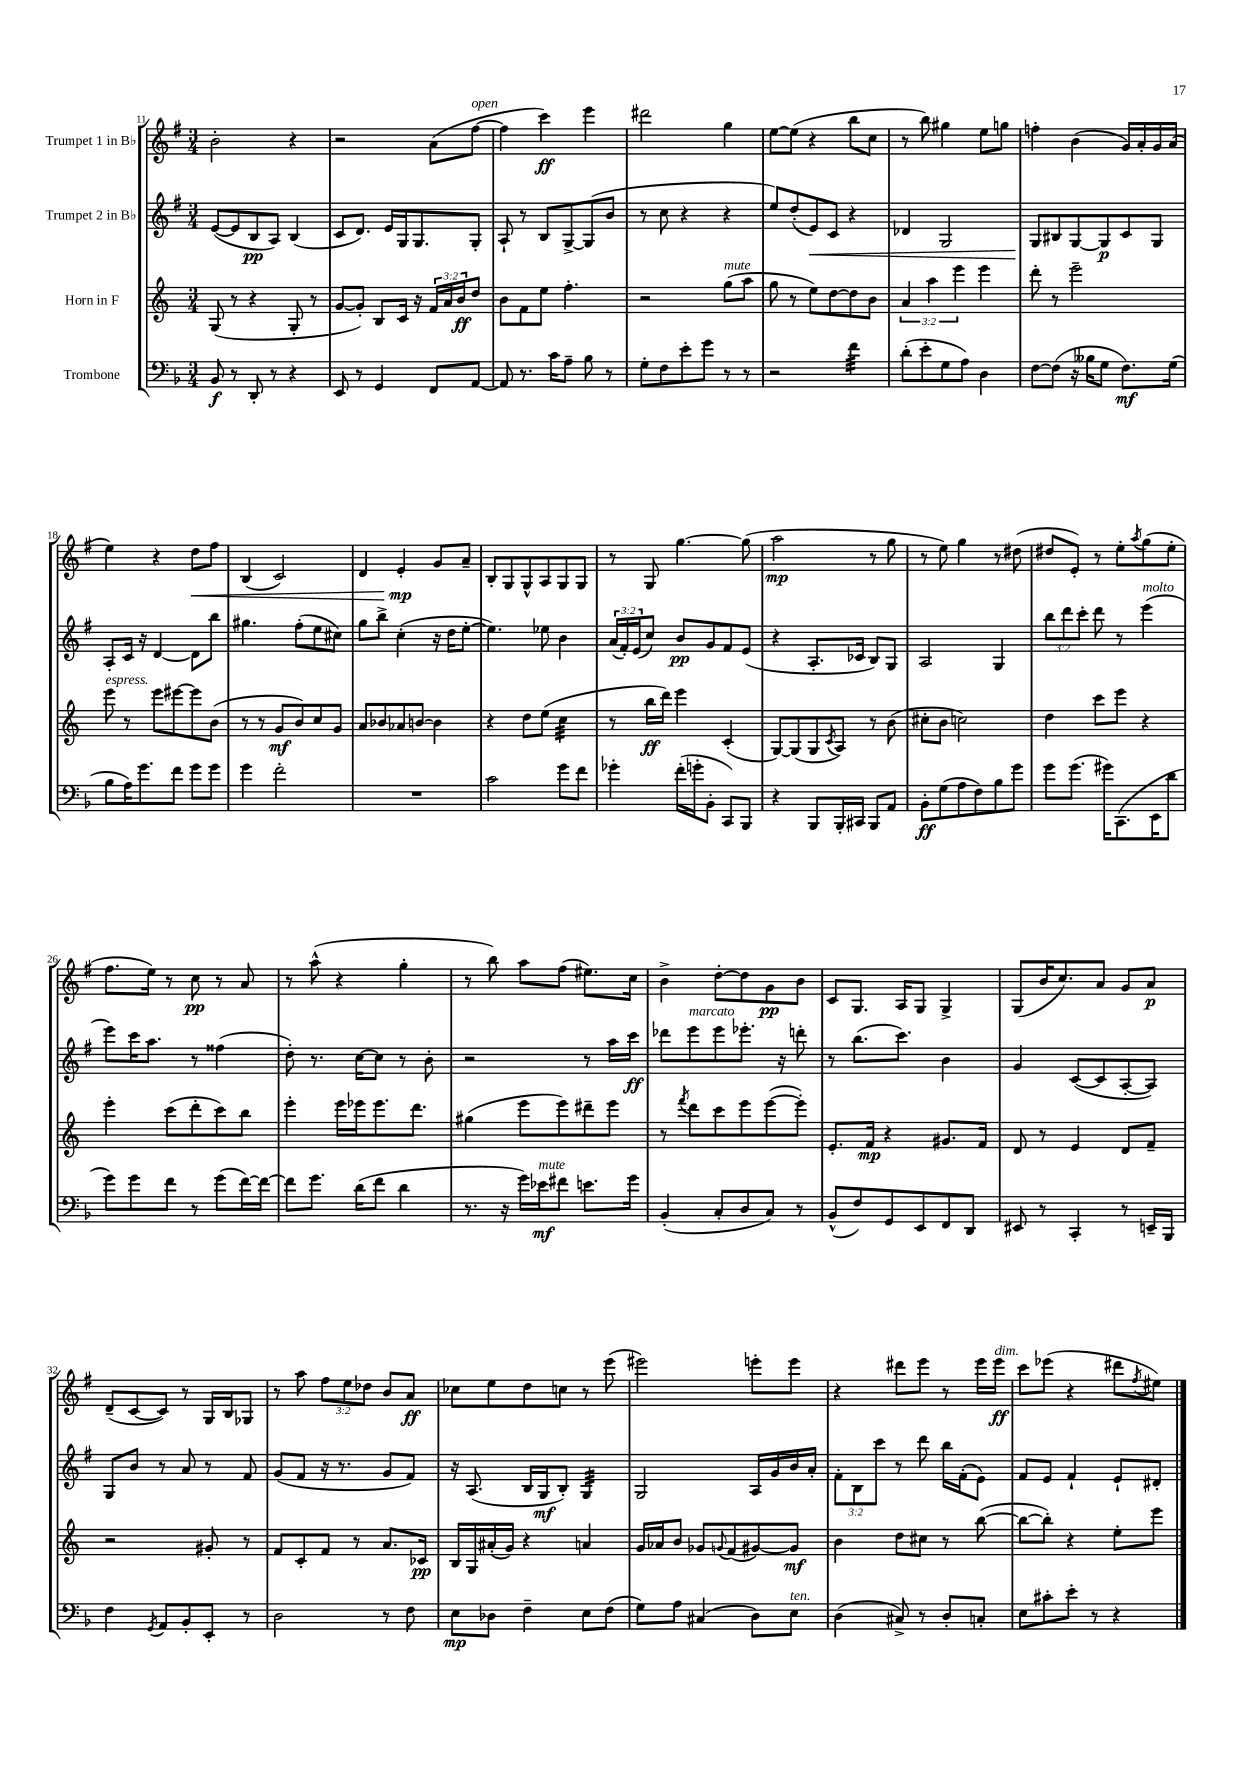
<<
\new StaffGroup <<
\new Staff = "s0" \with { instrumentName = "Trumpet 1 in Bb" } {
    \clef treble \key g \major \numericTimeSignature \time 3/4 \override Staff.TupletNumber.text = #tuplet-number::calc-fraction-text
    b'2-. r4 |
    r2 a'8( fis''8~^\markup { \italic "open" } |
    fis''4 c'''4\ff) e'''4 |
    dis'''2 g''4 |
    e''8~ e''8( r4 b''8 c''8 |
    r8 b''8) gis''4 e''8 g''8 |
    f''4-. b'4( g'16) a'16-. g'16 a'16( |
    e''4) r4 d''8\< fis''8 |
    b4( c'2) |
    d'4 e'4-.\mp\! g'8 a'8-- |
    b8-. g8 g8-^ a8 g8 g8 |
    r8 g8 g''4.~ g''8( |
    a''2\mp r8 g''8 |
    r8 e''8) g''4 r8 dis''8( |
    dis''8 e'8-.) r8 e''8-. \acciaccatura { a''8 } g''8( e''8-. |
    fis''8. e''16) r8 c''8\pp r8 a'8 |
    r8 a''8-^( r4 g''4-. |
    r8 b''8) a''8 fis''8( eis''8.) c''16 |
    b'4-> d''8~-. d''8 g'8\pp b'8 |
    c'8 g8. a16 g8 g4-> |
    g8( b'16 c''8.) a'8 g'8 a'8\p |
    d'8--( c'8~ c'8) r8 g16 b16 ges8 |
    r8 a''8 \tuplet 3/2 { fis''8 e''8 des''8 } b'8 a'8\ff |
    ces''8 e''8 d''8 c''8 r8 e'''8( |
    eis'''2) e'''8-. e'''8 |
    r4 dis'''8 e'''8 r8 e'''16 e'''16\ff^\markup { \italic "dim." } |
    c'''8 ees'''8( r4 dis'''8 \acciaccatura { fis''8 } eis''8) \bar "|." |
}
\new Staff = "s1" \with { instrumentName = "Trumpet 2 in Bb" } {
    \clef treble \key g \major \numericTimeSignature \time 3/4 \override Staff.TupletNumber.text = #tuplet-number::calc-fraction-text
    e'8~( e'8 b8\pp a8) b4( |
    c'8 d'8.) e'16 g16 g8. g8-. |
    a8-! r8 b8 g8~-> g8( b'8 |
    r8 c''8 r4 r4 |
    e''8) d''8-.( e'8\<) c'8 r4 |
    des'4 g2 |
    g8\! bis8 g8~ g8\p c'8 g8 |
    a8-. c'16 r16 d'4~ d'8 b''8 |
    gis''4. fis''8-.( e''8 cis''8) |
    g''8 b''8-> c''4-.( r16 d''16 e''8~-. |
    e''4.) ees''8 b'4 |
    \tuplet 3/2 { a'16( fis'16-.) e'16( } c''8) b'8\pp g'8 fis'8 e'8( |
    r4 a8.-. ces'16 b8) g8 |
    a2 g4 |
    \tuplet 3/2 { b''8 d'''8 c'''8-. } d'''8 r8 e'''4^\markup { \italic "molto" }( |
    e'''8) c'''16 a''8. r8 fisis''4( |
    d''8-.) r8. c''16~ c''8 r8 b'8-. |
    r2 r8 a''16 c'''16\ff |
    des'''8 e'''8^\markup { \italic "marcato" } e'''8 ees'''8.-. r16 d'''8-. |
    r8 b''8.( c'''8.) b'4 |
    g'4 c'8~( c'8 a8~-. a8) |
    g8 b'8 r8 a'8 r8 fis'8 |
    g'8( fis'8 r16 r8. g'8 fis'8) |
    r16 a8.( b16 g16\mf b8-.) g4:32 |
    g2 a16 g'16 b'16 a'16-. |
    \tuplet 3/2 { fis'8-. b8 c'''8 } r8 d'''8 b''16 fis'16-.( e'8) |
    fis'8 e'8 fis'4-! e'8-! dis'8-. \bar "|." |
}
\new Staff = "s2" \with { instrumentName = "Horn in F" } {
    \clef treble \key c \major \numericTimeSignature \time 3/4 \override Staff.TupletNumber.text = #tuplet-number::calc-fraction-text
    g8( r8 r4 g8-. r8 |
    g'8~ g'8-.) b8 c'16 r16 \tuplet 3/2 { f'16 a'16 b'16\ff } d''8 |
    b'8 f'8 e''8 f''4.-. |
    r2 g''8^\markup { \italic "mute" }( a''8 |
    g''8 r8 e''8) d''8~ d''8 b'8 |
    \tuplet 3/2 { a'4 a''4 e'''4 } e'''4 |
    d'''8-. r8 e'''2-- |
    e'''8^\markup { \italic "espress." } r8 e'''8 eis'''8~ eis'''8 b'8( |
    r8 r8 g'8\mf b'8) c''8 g'8 |
    a'8 bes'8 aes'8 b'8~ b'4 |
    r4 d''8 e''8( c''4:32 |
    r8 b''16\ff d'''16) e'''4 c'4-.( |
    g8~) g8( g8 \acciaccatura { c'8 } a8) r8 b'8( |
    cis''8-. b'8 c''2) |
    d''4 c'''8 e'''8 r4 |
    e'''4-. c'''8( d'''8-. c'''8) b''8 |
    e'''4-. e'''16 ees'''16 ees'''8. d'''8. |
    gis''4( e'''8 e'''8) dis'''8-- e'''8 |
    r8 \acciaccatura { f'''8 } d'''8 c'''8 e'''8 e'''8~( e'''8-.) |
    e'8.-. f'16\mp r4 gis'8. f'16 |
    d'8 r8 e'4 d'8 f'8-- |
    r2 gis'8-. r8 |
    f'8 c'8-. f'8 r8 a'8. ces'16\pp |
    b16 g16 ais'16-.( g'16) r4 a'4 |
    g'16 aes'16 b'8 ges'8 \appoggiatura { g'8 } f'8( gis'8~) gis'8\mf |
    b'4 d''8 cis''8 r8 b''8~( |
    b''8~ b''8-.) r4 e''8-. e'''8 \bar "|." |
}
\new Staff = "s3" \with { instrumentName = "Trombone" } {
    \clef bass \key f \major \numericTimeSignature \time 3/4
    bes,8\f r8 d,8-. r8 r4 |
    e,8 r8 g,4 f,8 a,8~ |
    a,8 r8. c'16 a8-- bes8 r8 |
    g8-. f8 e'8-. g'8 r8 r8 |
    r2 f'4:32 |
    d'8-.( e'8-. g8 a8) d4 |
    f8~ f8( r16 beses16 g8 f8.\mf) g16( |
    bes8 a16) g'8. f'8 g'8 g'8 |
    g'4 f'2-. |
    R2. |
    c'2 g'8 f'8 |
    ges'4-. f'16-.( g'16-. bes,8-. c,8) bes,,8 |
    r4 bes,,8 bes,,16-. cis,16 bes,,8 a,8 |
    bes,8-.\ff g8( a8 f8) bes8 g'8 |
    g'8 g'8.( gis'16) c,8.( e,16 d'8 |
    g'8) g'8 f'8 r8 g'8( f'16~) f'16~ |
    f'8 g'8. d'16( f'8 d'4 |
    r8. r16 g'16) ees'16\mf^\markup { \italic "mute" } fis'8 e'8. g'16 |
    bes,4-.( c8-. d8 c8) r8 |
    bes,8-^( f8) g,8 e,8 f,8 d,8 |
    eis,8 r8 c,4-. r8 e,16-- bes,,16 |
    f4 \acciaccatura { g,8 } a,8 bes,8-. e,8-. r8 |
    d2 r8 f8 |
    e8\mp des8 f4-- e8 f8( |
    g8) a8 cis4( d8) e8^\markup { \italic "ten." } |
    d4( cis8->) r8 d8-. c8-. |
    e8 cis'8-. e'8-. r8 r4 \bar "|." |
}
>>
>>
\layout { \context { \Score currentBarNumber = #11 } }
